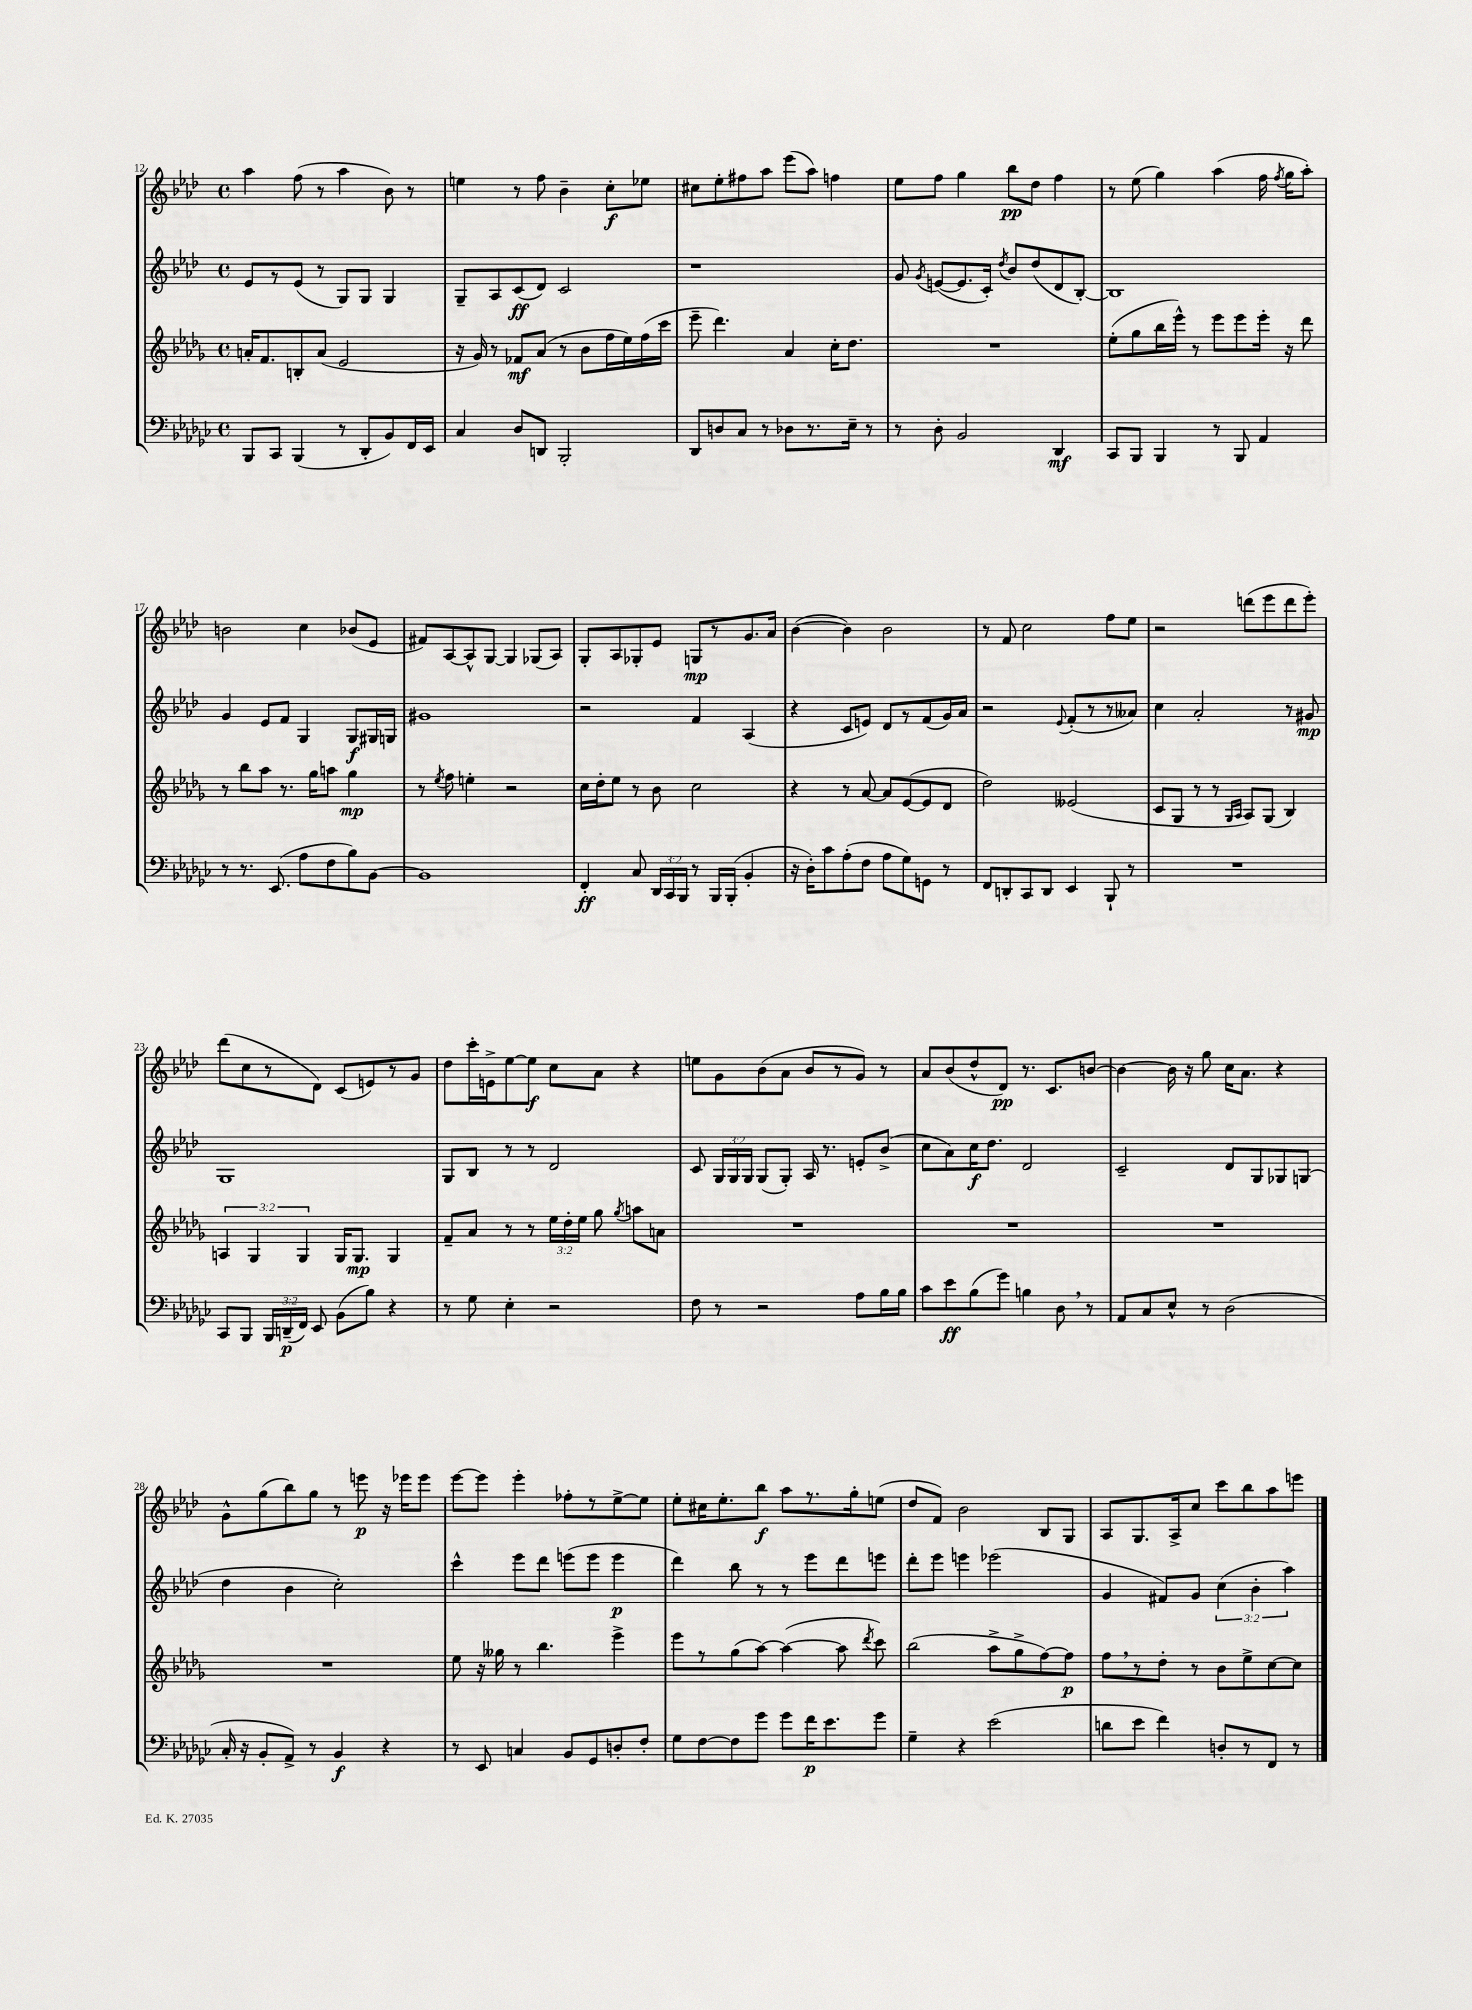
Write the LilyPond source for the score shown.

<<
\new StaffGroup <<
\new Staff = "s0" {
    \clef treble \key aes \major \defaultTimeSignature \time 4/4
    \autoBeamOff aes''4 f''8( r8 aes''4 bes'8) r8 |
    e''4 r8 f''8 bes'4-- c''8[-.\f ees''8] |
    cis''8[ ees''8-. fis''8 aes''8] ees'''8[( aes''8]) f''4 |
    ees''8[ f''8] g''4 bes''8[\pp des''8] f''4 |
    r8 ees''8( g''4) aes''4( f''16 \acciaccatura { f''8 } g''16[ aes''8]-.) |
    b'2 c''4 bes'8[( ees'8] |
    fis'8[) aes8~ aes8-^ g8]~ g4 ges8[( aes8]) |
    g8[-. aes8 ges8-. ees'8] g8[\mp r8 g'8. aes'16] |
    bes'4~( bes'4) bes'2 |
    r8 f'8 c''2 f''8[ ees''8] |
    r2 d'''8[( ees'''8 d'''8 ees'''8]-.) |
    des'''8[( c''8 r8 des'8]) c'8[( e'8) r8 g'8] |
    des''8[ c'''16-. e'16-> ees''8~ ees''8]\f c''8[ aes'8] r4 |
    e''8[ g'8 bes'8( aes'8] bes'8[ r8 g'8]) r8 |
    aes'8[ bes'8( des''8-^ des'8]\pp) r8. c'8.[ b'8]~ |
    b'4~ b'16 r16 g''8 c''16[ aes'8.] r4 |
    g'8[-^ g''8( bes''8) g''8] r8 e'''8\p r16 ees'''16[ ees'''8] |
    ees'''8[~ ees'''8] ees'''4-. fes''8[-. r8 ees''8~-> ees''8] |
    ees''8[-. cis''16 ees''8.-. bes''8]\f aes''8[ r8. g''16-. e''8]( |
    des''8[ f'8]) bes'2 bes8[ g8] |
    aes8[ g8. aes16-> c''8] c'''8[ bes''8 aes''8 e'''8] \bar "|." |
}
\new Staff = "s1" {
    \clef treble \key aes \major \defaultTimeSignature \time 4/4 \override Staff.TupletNumber.text = #tuplet-number::calc-fraction-text
    \autoBeamOff ees'8[ r8 ees'8]( r8 g8[) g8] g4 |
    g8[-- aes8 c'8\ff( des'8]) c'2 |
    r1 |
    g'8 \acciaccatura { g'8 } e'8[~( e'8. c'16]-.) \acciaccatura { des''8 } bes'8[ des''8( des'8 bes8]~-.) |
    bes1 |
    g'4 ees'8[ f'8] g4 g8[\f gis16 g16] |
    gis'1 |
    r2 f'4 aes4( |
    r4 c'8[ e'8]) des'8[ r8 f'8( g'16) aes'16] |
    r2 \appoggiatura { ees'8 } f'8[-.( r8 r8 aeses'8]) |
    c''4 aes'2-. r8 gis'8\mp |
    g1 |
    g8[ bes8] r8 r8 des'2 |
    c'8 \tuplet 3/2 { g16[ g16 g16] } g8[( g8]-.) aes16 r8. e'8[-. bes'8]->( |
    c''8[ aes'8) c''16\f des''8.] des'2 |
    c'2-- des'8[ g8 ges8 g8]( |
    des''4 bes'4 c''2-.) |
    c'''4-^ ees'''8[ des'''8] e'''8[( e'''8] e'''4\p |
    des'''4) bes''8 r8 r8 ees'''8[ des'''8 e'''8] |
    des'''8[-. ees'''8] e'''4 ees'''2( |
    g'4 fis'8[) g'8] \tuplet 3/2 { c''4( bes'4-. aes''4) } \bar "|." |
}
\new Staff = "s2" {
    \clef treble \key des \major \defaultTimeSignature \time 4/4 \override Staff.TupletNumber.text = #tuplet-number::calc-fraction-text
    \autoBeamOff a'16[-. f'8. b8-. a'8]( ees'2 |
    r16 ges'16) r8 fes'8[\mf aes'8]( r8 bes'8[ f''16 ees''16) f''16( c'''16] |
    ees'''8-- des'''4.) aes'4 c''16[-. des''8.] |
    R1 |
    ees''8[-.( ges''8 bes''16 ees'''16]-^) r8 ees'''8[ ees'''8 ees'''16]-. r16 des'''8 |
    r8 bes''8[ aes''8] r8. ges''16[ a''8] ges''4\mp |
    r8 \acciaccatura { ees''8 } f''8 e''4-. r2 |
    c''16[ des''16-. ees''8] r8 bes'8 c''2 |
    r4 r8 aes'8~ aes'8[ ees'8~( ees'8 des'8] |
    des''2) eeses'2( |
    c'8[ ges8] r8 r8 \grace { ges16[ aes16] } aes8[) ges8]( bes4) |
    \tuplet 3/2 { a4 ges4 ges4 } ges16[ ges8.]\mp ges4 |
    f'8[-- aes'8] r8 r8 \tuplet 3/2 { ees''16[ des''16-. ees''16] } ges''8 \acciaccatura { ges''8 } a''8[ a'8] |
    R1 |
    R1 |
    R1 |
    R1 |
    ees''8 r16 geses''16 r8 bes''4. ees'''4-> |
    ees'''8[ r8 ges''8( aes''8]~) aes''4~( aes''8 \acciaccatura { des'''8 } c'''8) |
    bes''2( aes''8[-> ges''8-> f''8~) f''8]\p |
    f''8[ \breathe r8 des''8]-. r8 bes'8[ ees''8-> c''8~ c''8] \bar "|." |
}
\new Staff = "s3" {
    \clef bass \key ges \major \defaultTimeSignature \time 4/4 \override Staff.TupletNumber.text = #tuplet-number::calc-fraction-text
    \autoBeamOff bes,,8[ ces,8] bes,,4( r8 des,8[-. bes,8) f,16 ees,16] |
    ces4 des8[ d,8] bes,,2-. |
    des,8[ d8 ces8] r8 des8[ r8. ees16]-- r8 |
    r8 des8-. bes,2 des,4\mf |
    ces,8[ bes,,8] bes,,4 r8 bes,,8 aes,4 |
    r8 r8. ees,8.( aes8[ f8 bes8) bes,8]~ |
    bes,1 |
    f,4-.\ff ces8 \tuplet 3/2 { des,16[ ces,16 bes,,16] } r8 bes,,16[ bes,,16]-.( bes,4-. |
    r16 des16[-.) ces'8 aes8-.( f8] aes8[ ges8) g,8] r8 |
    f,8[ d,8-. ces,8 d,8] ees,4 bes,,8-! r8 |
    R1 |
    ces,8[ bes,,8] \tuplet 3/2 { bes,,16[ d,16--\p( f,16]) } ees,8 bes,8[( bes8]) r4 |
    r8 ges8 ees4-. r2 |
    f8 r8 r2 aes8[ bes16 bes16] |
    ces'8[ ees'8\ff bes8( ges'8]) b4 des8 \breathe r8 |
    aes,8[ ces8 ees8]-^ r8 des2( |
    ces16-. r16 bes,8[-. aes,8]->) r8 bes,4\f r4 |
    r8 ees,8 c4 bes,8[ ges,8 d8-. f8]-. |
    ges8[ f8~ f8 ges'8] ges'8[ f'16\p ees'8. ges'8] |
    ges4-- r4 ees'2( |
    d'8[ ees'8] f'4) d8[-. r8 f,8] r8 \bar "|." |
}
>>
>>
\layout { \context { \Score currentBarNumber = #12 } }
